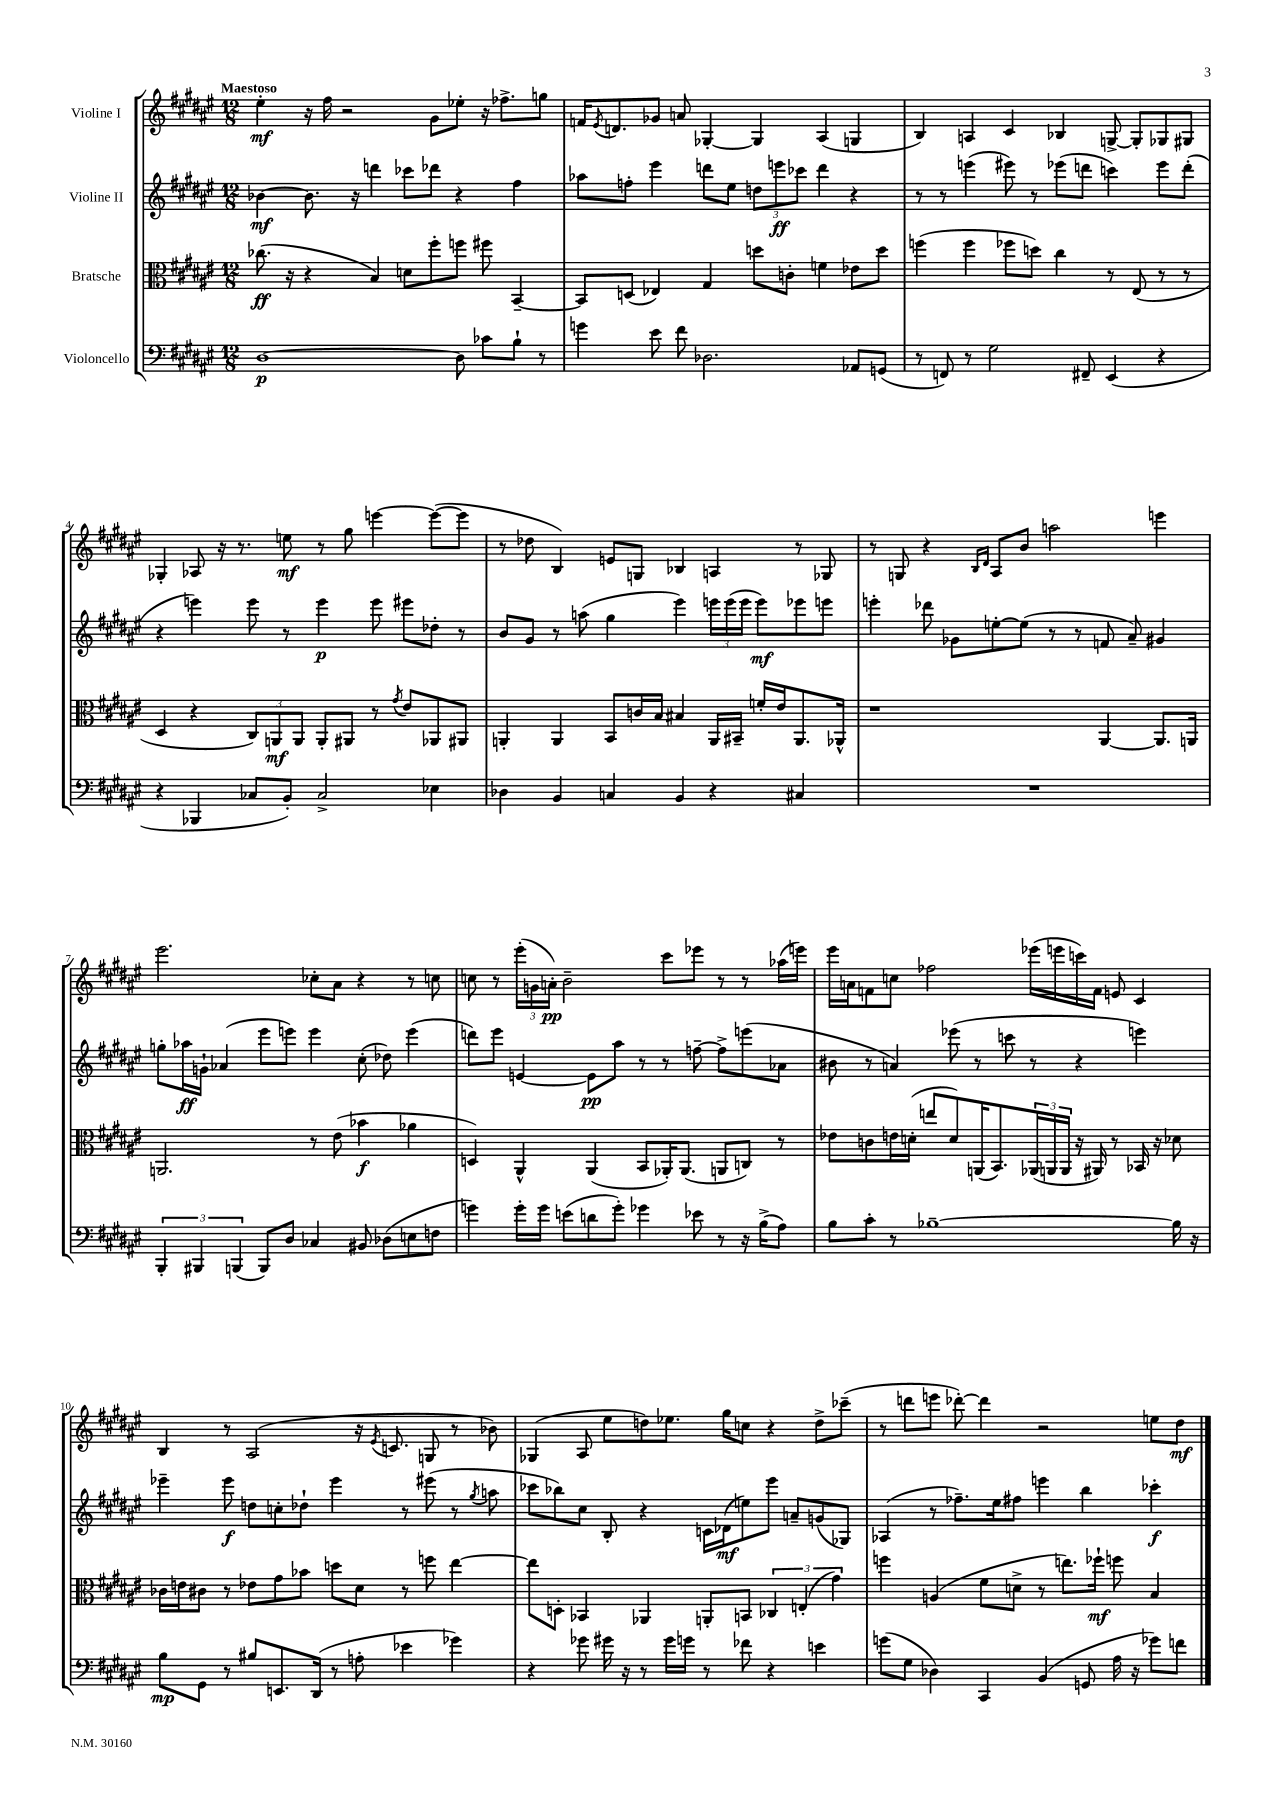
<<
\new StaffGroup <<
\new Staff = "s0" \with { instrumentName = "Violine I" } {
    \clef treble \key fis \major \numericTimeSignature \time 12/8 \tempo "Maestoso"
    eis''4-.\mf r16 fis''16 r2 gis'8 ees''8-. r16 fes''8.-> g''8 |
    f'16 \acciaccatura { eis'8 } d'8. ges'8 a'8 ges4~-. ges4 ais4( g4 |
    b4) a4 cis'4 bes4 g8~-> g8-. ges8 gis8 |
    ges4-. aes8 r16 r8. e''8\mf r8 gis''8 e'''4~ e'''8~( e'''8 |
    r8 des''8 b4) e'8 g8 bes4 a4 r8 ges8 |
    r8 g8 r4 \grace { b16 dis'16 } ais8 b'8 a''2 e'''4 |
    eis'''2. ces''8-. ais'8 r4 r8 c''8 |
    c''8 r8 \tuplet 3/2 { eis'''16-.( g'16 a'16-.\pp) } b'2-- cis'''8 ees'''8 r8 r8 aes''16( e'''16) |
    eis'''16 a'16 f'8 c''8 fes''2 ees'''16( e'''16 c'''16) f'16 e'8 cis'4 |
    b4 r8 ais2( r16 \acciaccatura { eis'8 } c'8. g8 r8 bes'8) |
    ges4( ais8 eis''8 d''8) ees''8. gis''16 c''8 r4 d''8-> ces'''8--( |
    r8 d'''8 e'''8 des'''8~-.) des'''4 r2 e''8 dis''8\mf \bar "|." |
}
\new Staff = "s1" \with { instrumentName = "Violine II" } {
    \clef treble \key fis \major \numericTimeSignature \time 12/8
    bes'4~\mf bes'8. r16 d'''4 ces'''8 des'''8 r4 fis''4 |
    aes''8 f''8-. eis'''4 d'''8 eis''8 \tuplet 3/2 { d''8 e'''8\ff ces'''8 } d'''4 r4 |
    r8 r8 e'''4( eis'''8) r8 ees'''8( d'''8 c'''4) ees'''8 d'''8-.( |
    r4 e'''4) e'''8 r8 e'''4\p e'''8 eis'''8 des''8-. r8 |
    b'8 gis'8 r8 a''8( gis''4 eis'''4) \tuplet 3/2 { e'''16 e'''16( e'''16 } e'''8\mf) ees'''8 e'''8 |
    e'''4-. des'''8 ges'8 e''8~-. e''8( r8 r8 f'8 ais'8--) gis'4 |
    g''8-. aes''16\ff g'16-! aes'4( eis'''8 e'''8) e'''4 cis''8-.( des''8) e'''4( |
    d'''8) eis'''8 e'4~ e'8\pp ais''8 r8 r8 f''8~-- f''8-> e'''8( aes'8 |
    bis'8 r8 a'4) ees'''8( r8 c'''8 r8 r4 e'''4) |
    ees'''4-- ees'''8\f d''8 c''8-. des''8-! ees'''4 r8 eis'''8( r8 \acciaccatura { gis''8 } a''8 |
    ces'''8 bes''8) cis''8 b8-. r4 c'16 des'16\mf( e''8) eis'''8 a'8-- g'8( ges8) |
    aes4( r8 fes''8.--) eis''16 fis''8 e'''4 b''4 ces'''4-.\f \bar "|." |
}
\new Staff = "s2" \with { instrumentName = "Bratsche" } {
    \clef alto \key fis \major \numericTimeSignature \time 12/8
    ces''8.\ff( r16 r4 b4) d'8 fis''8-. f''8 fis''8 b,4~-- |
    b,8 d8( ees4) gis4 d''8 c'8-. f'4 ees'8 d''8 |
    f''4( f''4 fes''8 d''8) cis''4 r8 eis8( r8 r8 |
    dis4 r4 \tuplet 3/2 { cis8) a,8\mf a,8 } a,8-. ais,8 r8 \acciaccatura { gis'8 } eis'8 aes,8 ais,8 |
    a,4-. a,4 b,8 c'16 b16 bis4 a,16 bis,16-- f'16-. eis'16 a,8. aes,16-^ |
    r1 ais,4~ ais,8. a,16 |
    a,2. r8 eis'8( bes'4\f aes'4 |
    d4) ais,4-^ ais,4( b,8 aes,16-.) aes,8.( a,8 c8) r8 |
    ees'8 c'8 e'16 d'16-.( e''8 d'8) a,16( b,8.) \tuplet 3/2 { aes,16( a,16 a,16 } r16 ais,16) r8 bes,16 r16 des'8 |
    ces'16 e'16 cis'8 r8 ees'8 gis'8 bes'8 d''8 dis'8 r8 f''8 eis''4~ |
    eis''8 d8-. bes,4 aes,4 a,8-. b,8 \tuplet 3/2 { ces4 e4-.( gis'4) } |
    f''4 a4( fis'8 d'8-> r8 e''8.) fes''16-!\mf f''8 b4 \bar "|." |
}
\new Staff = "s3" \with { instrumentName = "Violoncello" } {
    \clef bass \key fis \major \numericTimeSignature \time 12/8
    dis1~\p dis8 ces'8 b8-! r8 |
    g'4 eis'8 fis'8 des2. aes,8 g,8( |
    r8 f,8) r8 gis2 fis,8-- eis,4( r4 |
    r4 bes,,4 ces8 b,8-.) ces2-> ees4 |
    des4 b,4 c4 b,4 r4 cis4 |
    R1. |
    \tuplet 3/2 { b,,4-. bis,,4 b,,4( } b,,8) dis8 ces4 bis,8 des8( e8 f8 |
    g'4) g'16-. g'16 e'8( d'8 g'8-.) ges'4 ees'8 r8 r16 b16->( ais8) |
    b8 cis'8-. r8 bes1~-- bes16 r16 |
    b8\mp gis,8 r8 bis8 e,8. dis,16( r8 a8-. ees'4 ges'4) |
    r4 ges'8 gis'16 r16 r8 gis'16 g'16 r8 fes'8 r4 e'4 |
    g'8( gis8 des4) cis,4 b,4( g,8 ais16 r16 ges'8) f'8 \bar "|." |
}
>>
>>
